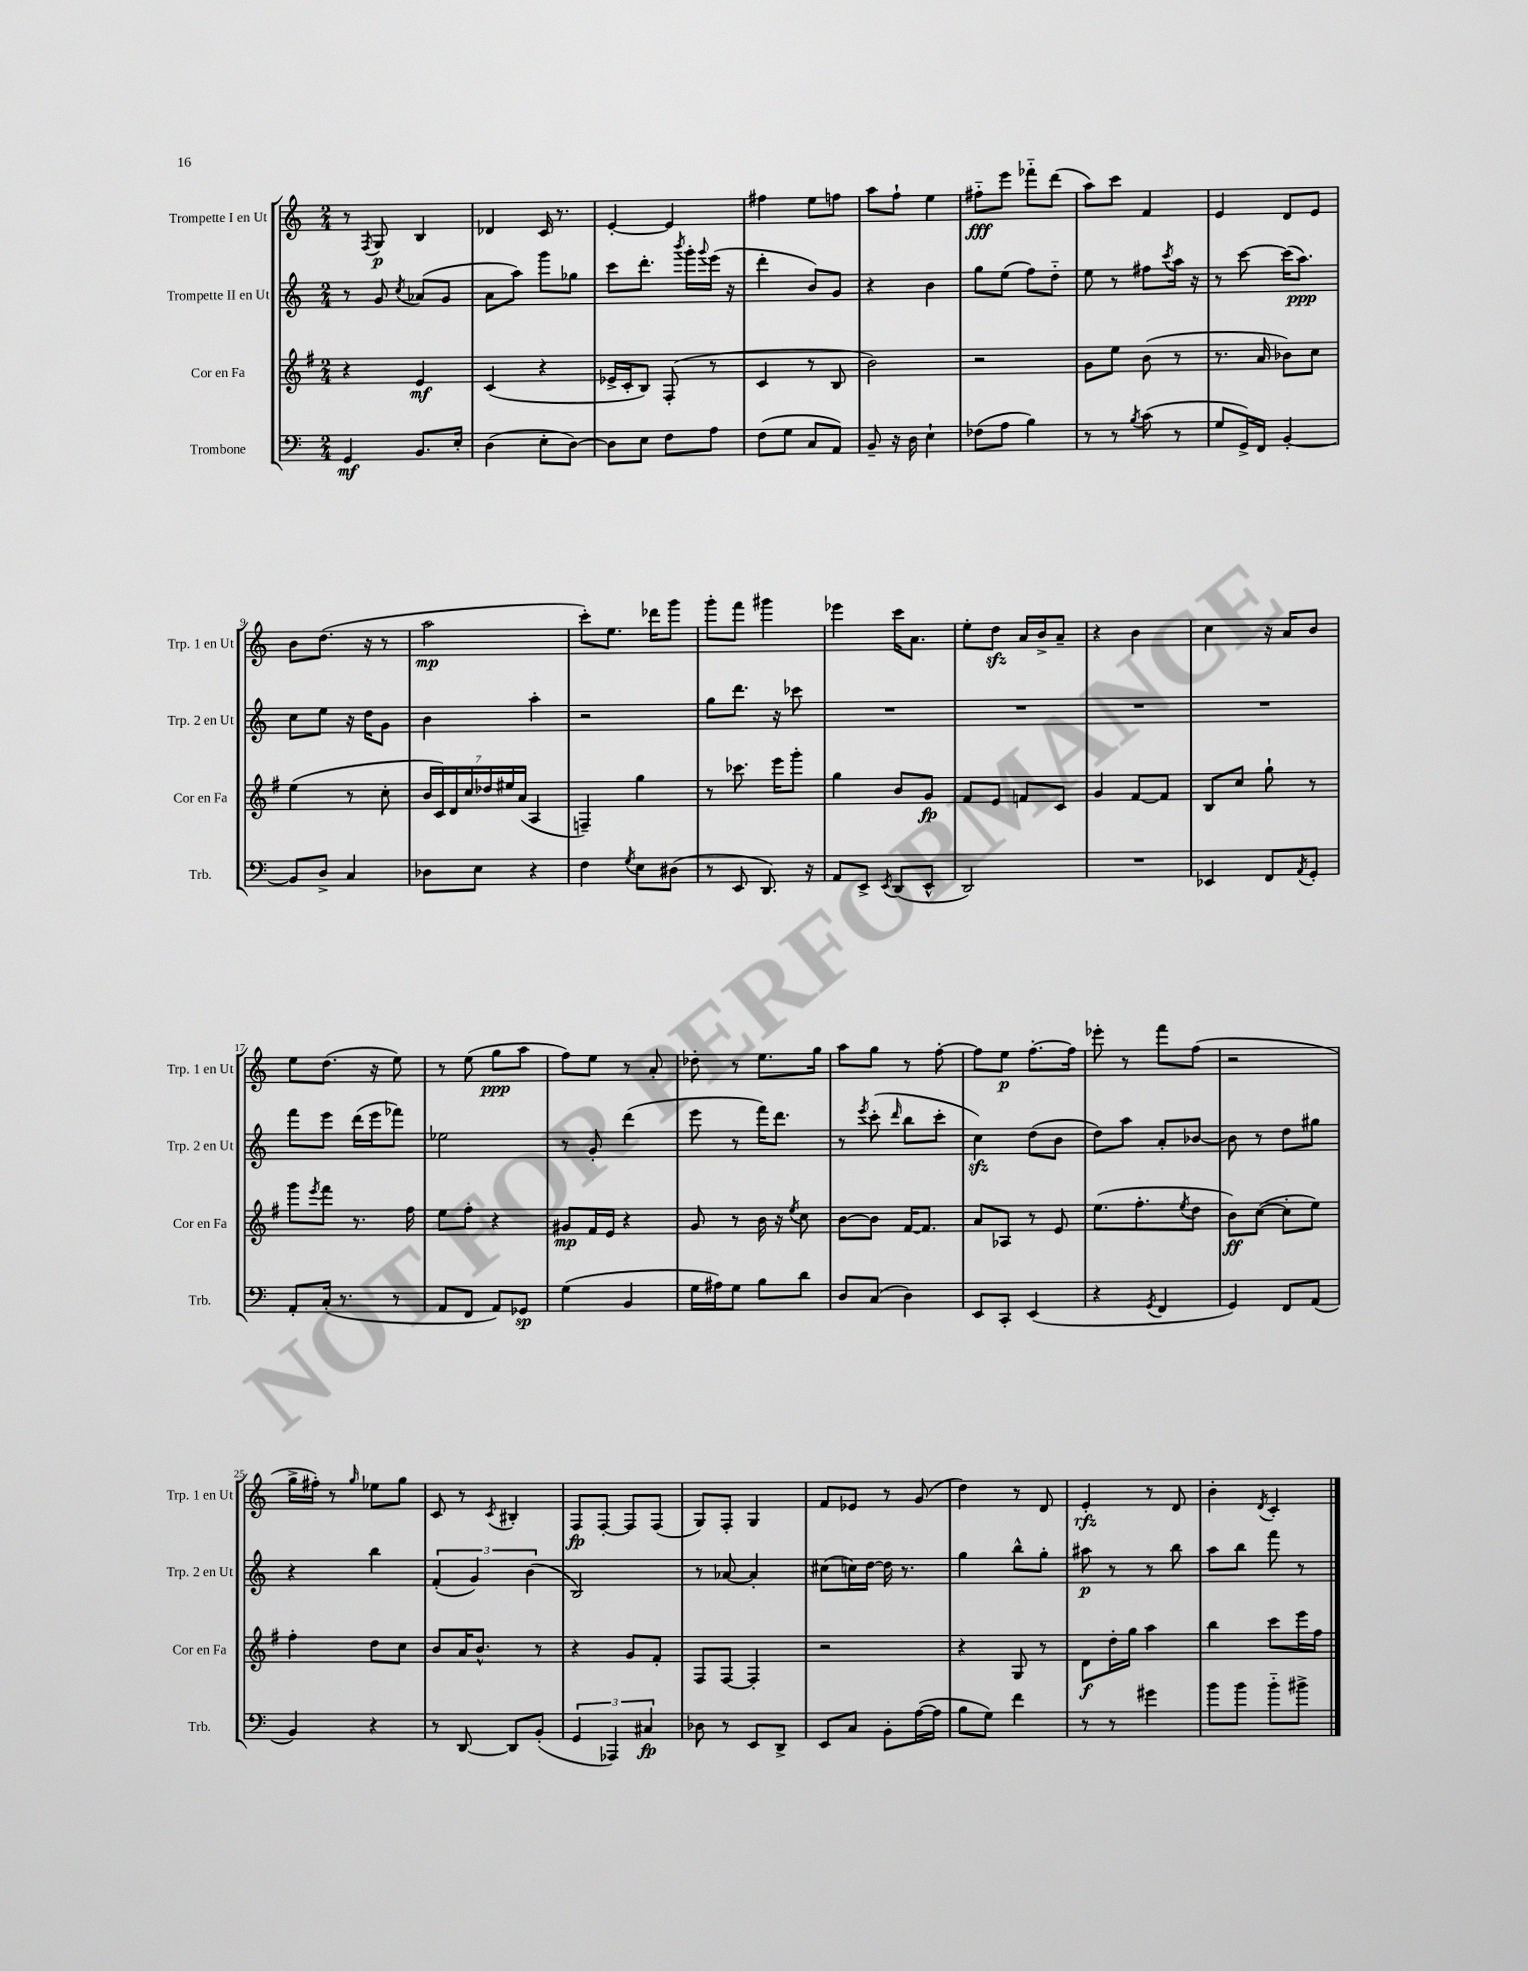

**kern	**dynam	**kern	**dynam	**kern	**dynam	**kern	**dynam
*part4	*part4	*part3	*part3	*part2	*part2	*part1	*part1
*staff4	*staff4	*staff3	*staff3	*staff2	*staff2	*staff1	*staff1
*I"Trombone	*	*I"Cor en Fa	*	*I"Trompette II en Ut	*	*I"Trompette I en Ut	*
*I'Trb.	*	*I'Cor en Fa	*	*I'Trp. 2 en Ut	*	*I'Trp. 1 en Ut	*
*clefF4	*	*clefG2	*	*clefG2	*	*clefG2	*
*k[]	*	*k[f#]	*	*k[]	*	*k[]	*
*M2/4	*	*M2/4	*	*M2/4	*	*M2/4	*
=1	=1	=1	=1	=1	=1	=1	=1
4GG/	mf	4r	.	8r	.	8r	.
.	.	.	.	.	.	8qF/	.
.	.	.	.	8g/	.	8G/	p
.	.	.	.	8qcc/	.	.	.
8.BB/L	.	4e/	mf	(8a-X/L	.	4B/	.
.	.	.	.	8g/J	.	.	.
16E'/Jk	.	.	.	.	.	.	.
=2	=2	=2	=2	=2	=2	=2	=2
(4D\	.	(4c/	.	8a\L	.	4d-X/	.
.	.	.	.	8aa\J)	.	.	.
8E'\L	.	4r	.	8ggg\L	.	16c/	.
.	.	.	.	.	.	8.r	.
[8D\J)	.	.	.	8gg-X\J	.	.	.
=3	=3	=3	=3	=3	=3	=3	=3
8D\L]	.	16e-X^/LL	.	8ccc\L	.	[4e'/	.
.	.	16c'/J	.	.	.	.	.
8E\J	.	8B/J)	.	8.ddd'\J	.	.	.
8F\L	.	(8F#'/	.	.	.	4e/]	.
.	.	.	.	8qbbb/	.	.	.
.	.	.	.	16ggg'\LL	.	.	.
.	.	.	.	8qqggg/	.	.	.
8A\J	.	8r	.	(16eee\JJ	.	.	.
.	.	.	.	16r	.	.	.
=4	=4	=4	=4	=4	=4	=4	=4
(8F\L	.	4c/	.	4ddd'\	.	4ff#X\	.
8G\J	.	.	.	.	.	.	.
8C/L	.	8r	.	8b/L)	.	8ee\L	.
8AA/J)	.	8B/	.	8g/J	.	8ffn\J	.
=5	=5	=5	=5	=5	=5	=5	=5
8BB~/	.	2b\)	.	4r	.	8aa\L	.
16r	.	.	.	.	.	8ff`\J	.
16D\	.	.	.	.	.	.	.
4E`\	.	.	.	4b\	.	4ee\	.
=6	=6	=6	=6	=6	=6	=6	=6
(8F-X\L	.	2r	.	8gg\L	.	8ff#X\L	fff
8A\J	.	.	.	(8ee\J	.	8eee\J	.
4B\)	.	.	.	8ff\L)	.	8fff-X\L	.
.	.	.	.	8dd\J	.	(8ddd\J	.
=7	=7	=7	=7	=7	=7	=7	=7
8r	.	8g\L	.	8ee\	.	8aa\L)	.
8r	.	8ee\J	.	8r	.	8ccc\J	.
8qB/	.	.	.	.	.	.	.
(8c\	.	(8b\	.	8ff#X\L	.	4f/	.
.	.	.	.	8qccc/	.	.	.
8r	.	8r	.	16aa\Jk	.	.	.
.	.	.	.	16r	.	.	.
=8	=8	=8	=8	=8	=8	=8	=8
8G/L	.	8.r	.	8r	.	4e/	.
16GG^/L)	.	.	.	[8ccc\	.	.	.
16FF/JJ	.	16a/	.	.	.	.	.
[4BB'/	.	8b-X\L)	.	(16ccc\KL]	.	8d/L	.
.	.	.	.	8.aa\J)	ppp	.	.
.	.	8cc\J	.	.	.	8e/J	.
!!LO:LB:g=z
=9	=9	=9	=9	=9	=9	=9	=9
8BB/L]	.	(4ee\	.	8cc\L	.	8b\L	.
8D^/J	.	.	.	8ee\J	.	(8.dd\J	.
4C/	.	8r	.	16r	.	.	.
.	.	.	.	16dd\KL	.	16r	.
.	.	8cc'\	.	8g\J	.	8r	.
=10	=10	=10	=10	=10	=10	=10	=10
8D-X\L	.	28b/LL	.	4b\	.	2aa\	mp
.	.	28c/)	.	.	.	.	.
.	.	28d/	.	.	.	.	.
.	.	28cc/	.	.	.	.	.
8E\J	.	.	.	.	.	.	.
.	.	28dd-X/	.	.	.	.	.
.	.	28ee#X/	.	.	.	.	.
.	.	(28a/JJ	.	.	.	.	.
4r	.	4A/	.	4aa'\	.	.	.
=11	=11	=11	=11	=11	=11	=11	=11
4F\	.	4Fn~/)	.	2r	.	8ccc'\L)	.
.	.	.	.	.	.	8.ee\J	.
8qG/	.	.	.	.	.	.	.
8E\L	.	4gg\	.	.	.	.	.
.	.	.	.	.	.	16ddd-X\KL	.
(8D#X\J	.	.	.	.	.	8ggg\J	.
=12	=12	=12	=12	=12	=12	=12	=12
8r	.	8r	.	8gg\L	.	8ggg'\L	.
8EE/	.	8.ccc-X\	.	8.ddd\J	.	8fff\J	.
8.DD/)	.	.	.	.	.	4ggg#X\	.
.	.	16eee\KL	.	16r	.	.	.
.	.	8ggg'\J	.	8ccc-X\	.	.	.
16r	.	.	.	.	.	.	.
=13	=13	=13	=13	=13	=13	=13	=13
8AA/L	.	4gg\	.	2r	.	4eee-X\	.
8EE^/J	.	.	.	.	.	.	.
8qEE/	.	.	.	.	.	.	.
(8DD/L	.	8b/L	.	.	.	16ccc\KL	.
.	.	.	.	.	.	8.a\J	.
8EE^^/J	.	8g/J	fp	.	.	.	.
=14	=14	=14	=14	=14	=14	=14	=14
2DD/)	.	8f#/L	.	2r	.	8ee'\L	.
.	.	8e/J	.	.	.	8ddzz\J	.
.	.	8fn/L	.	.	.	16a/LL	.
.	.	.	.	.	.	16b^/J	.
.	.	8c/J	.	.	.	8a~/J	.
=15	=15	=15	=15	=15	=15	=15	=15
2r	.	4g/	.	2r	.	4r	.
.	.	[8f#/L	.	.	.	4b\	.
.	.	8f#/J]	.	.	.	.	.
=16	=16	=16	=16	=16	=16	=16	=16
4EE-X/	.	8B/L	.	2r	.	4cc\	.
.	.	8cc/J	.	.	.	.	.
8FF/L	.	8gg`\	.	.	.	16r	.
.	.	.	.	.	.	16a/KL	.
8qAA/	.	.	.	.	.	.	.
8GG'/J	.	8r	.	.	.	8b/J	.
!!LO:LB:g=z
=17	=17	=17	=17	=17	=17	=17	=17
8AA'/L	.	8ggg\L	.	8fff\L	.	8ee\L	.
.	.	8qeee/	.	.	.	.	.
(16C'/Jk	.	8fff#\J	.	8eee\J	.	(8.dd\J	.
8.r	.	.	.	.	.	.	.
.	.	8.r	.	(16ddd\LL	.	.	.
.	.	.	.	16eee\J	.	16r	.
8r	.	.	.	8fff-X\J)	.	8ee\)	.
.	.	16ff#\	.	.	.	.	.
=18	=18	=18	=18	=18	=18	=18	=18
8AA/L	.	8ee\L	.	2ee-X\	.	8r	.
8FF/J	.	8ff#'\J	.	.	.	(8ee\	.
8AA/L)	.	4r	.	.	.	8gg\L	ppp
8GG-X/J	sp	.	.	.	.	8aa\J	.
=19	=19	=19	=19	=19	=19	=19	=19
(4G\	.	8g#X/L	mp	8r	.	8ff\L)	.
.	.	16f#/L	.	8g'/	.	8ee\J	.
.	.	16e/JJ	.	.	.	.	.
4BB/	.	4r	.	(4ddd\	.	8r	.
.	.	.	.	.	.	8a'/	.
=20	=20	=20	=20	=20	=20	=20	=20
16G\LL	.	8g/	.	8eee\	.	8dd-X'\	.
16A#X\J)	.	.	.	.	.	.	.
8G\J	.	8r	.	8r	.	8r	.
8B\L	.	16b\	.	16fff\KL)	.	8.ee\L	.
.	.	16r	.	8.ddd\J	.	.	.
.	.	8qee/	.	.	.	.	.
8d\J	.	8cc\	.	.	.	.	.
.	.	.	.	.	.	16gg\Jk	.
=21	=21	=21	=21	=21	=21	=21	=21
8D/L	.	[8b\L	.	8r	.	8aa\L	.
.	.	.	.	8qeee/	.	.	.
(8C/J	.	8b\J]	.	(8ccc'\	.	8gg\J	.
.	.	.	.	16qqddd/	.	.	.
4D\)	.	[16f#/KL	.	8bb\L	.	8r	.
.	.	8.f#/J]	.	.	.	.	.
.	.	.	.	8ccc'\J	.	[8ff'\	.
=22	=22	=22	=22	=22	=22	=22	=22
8EE/L	.	8a/L	.	4cczz\)	.	8ff\L]	.
8CC'/J	.	8A-X/J	.	.	.	8ee\J	p
(4EE/	.	8r	.	(8dd\L	.	[8.ff'\L	.
.	.	8e/	.	8b\J	.	.	.
.	.	.	.	.	.	16ff\Jk]	.
=23	=23	=23	=23	=23	=23	=23	=23
4r	.	(8.ee\L	.	8dd\L)	.	8eee-X'\	.
.	.	.	.	8aa\J	.	8r	.
.	.	8.ff#'\	.	.	.	.	.
8qGG/	.	.	.	.	.	.	.
4FF/	.	.	.	8a'/L	.	8fff\L	.
.	.	8qee/	.	.	.	.	.
.	.	8dd\J	.	[8b-X/J	.	(8ff\J	.
=24	=24	=24	=24	=24	=24	=24	=24
4GG/)	.	8b\L)	ff	8b-\]	.	2r	.
.	.	([8cc\J	.	8r	.	.	.
8FF/L	.	8cc'\L]	.	8dd\L	.	.	.
(8AA/J	.	8ee\J)	.	8gg#X\J	.	.	.
!!LO:LB:g=z
=25	=25	=25	=25	=25	=25	=25	=25
4BB/)	.	4ff#'\	.	4r	.	16gg^\LL	.
.	.	.	.	.	.	16ff#X'\JJ)	.
.	.	.	.	.	.	8r	.
.	.	.	.	.	.	16qqgg/	.
4r	.	8dd\L	.	4bb\	.	8ee-X\L	.
.	.	8cc\J	.	.	.	8gg\J	.
=26	=26	=26	=26	=26	=26	=26	=26
8r	.	8b/L	.	(6f'/	.	8c/	.
[8DD/	.	16a/K	.	.	.	8r	.
.	.	.	.	6g/)	.	.	.
.	.	8.b^^/J	.	.	.	.	.
.	.	.	.	.	.	8qc/	.
8DD/L]	.	.	.	.	.	4B#X'/	.
.	.	.	.	(6b\	.	.	.
(8BB'/J	.	8r	.	.	.	.	.
=27	=27	=27	=27	=27	=27	=27	=27
6GG/	.	4r	.	2B/)	.	8F/L	fp
.	.	.	.	.	.	[8F'/J	.
6AAA-X/)	.	.	.	.	.	.	.
.	.	8g/L	.	.	.	8F/L]	.
6C#X/	fp	.	.	.	.	.	.
.	.	8f#'/J	.	.	.	(8F/J	.
=28	=28	=28	=28	=28	=28	=28	=28
8D-X\	.	8F#/L	.	8r	.	8G/L)	.
8r	.	[8F#/J	.	[8a-X/	.	8F'/J	.
8EE/L	.	4F#'/]	.	4a-'/]	.	4G/	.
8DD^/J	.	.	.	.	.	.	.
=29	=29	=29	=29	=29	=29	=29	=29
8EE/L	.	2r	.	(8cc#X\L	.	8f/L	.
8C/J	.	.	.	16ccn\L)	.	8e-X/J	.
.	.	.	.	[16dd\JJ	.	.	.
8BB'\L	.	.	.	16dd\]	.	8r	.
.	.	.	.	8.r	.	.	.
([16A\L	.	.	.	.	.	(8g/	.
16A\JJ]	.	.	.	.	.	.	.
=30	=30	=30	=30	=30	=30	=30	=30
8B\L	.	4r	.	4gg\	.	4dd\)	.
8G\J)	.	.	.	.	.	.	.
4f\	.	8G/	.	8bb^^\L	.	8r	.
.	.	8r	.	8gg'\J	.	8d/	.
=31	=31	=31	=31	=31	=31	=31	=31
8r	.	8d\L	f	8aa#X\	p	4e'/	rfz
8r	.	16dd'\L	.	8r	.	.	.
.	.	16gg\JJ	.	.	.	.	.
4g#X\	.	4aa\	.	8r	.	8r	.
.	.	.	.	8bb\	.	8d/	.
=32	=32	=32	=32	=32	=32	=32	=32
8b\L	.	4bb\	.	8aa\L	.	4b'\	.
8b\J	.	.	.	8bb\J	.	.	.
.	.	.	.	.	.	8qd/	.
8b\L	.	8ccc\L	.	8fff\	.	4c'/	.
8b#X^\J	.	16eee\L	.	8r	.	.	.
.	.	16ff#\JJ	.	.	.	.	.
==	==	==	==	==	==	==	==
*-	*-	*-	*-	*-	*-	*-	*-
